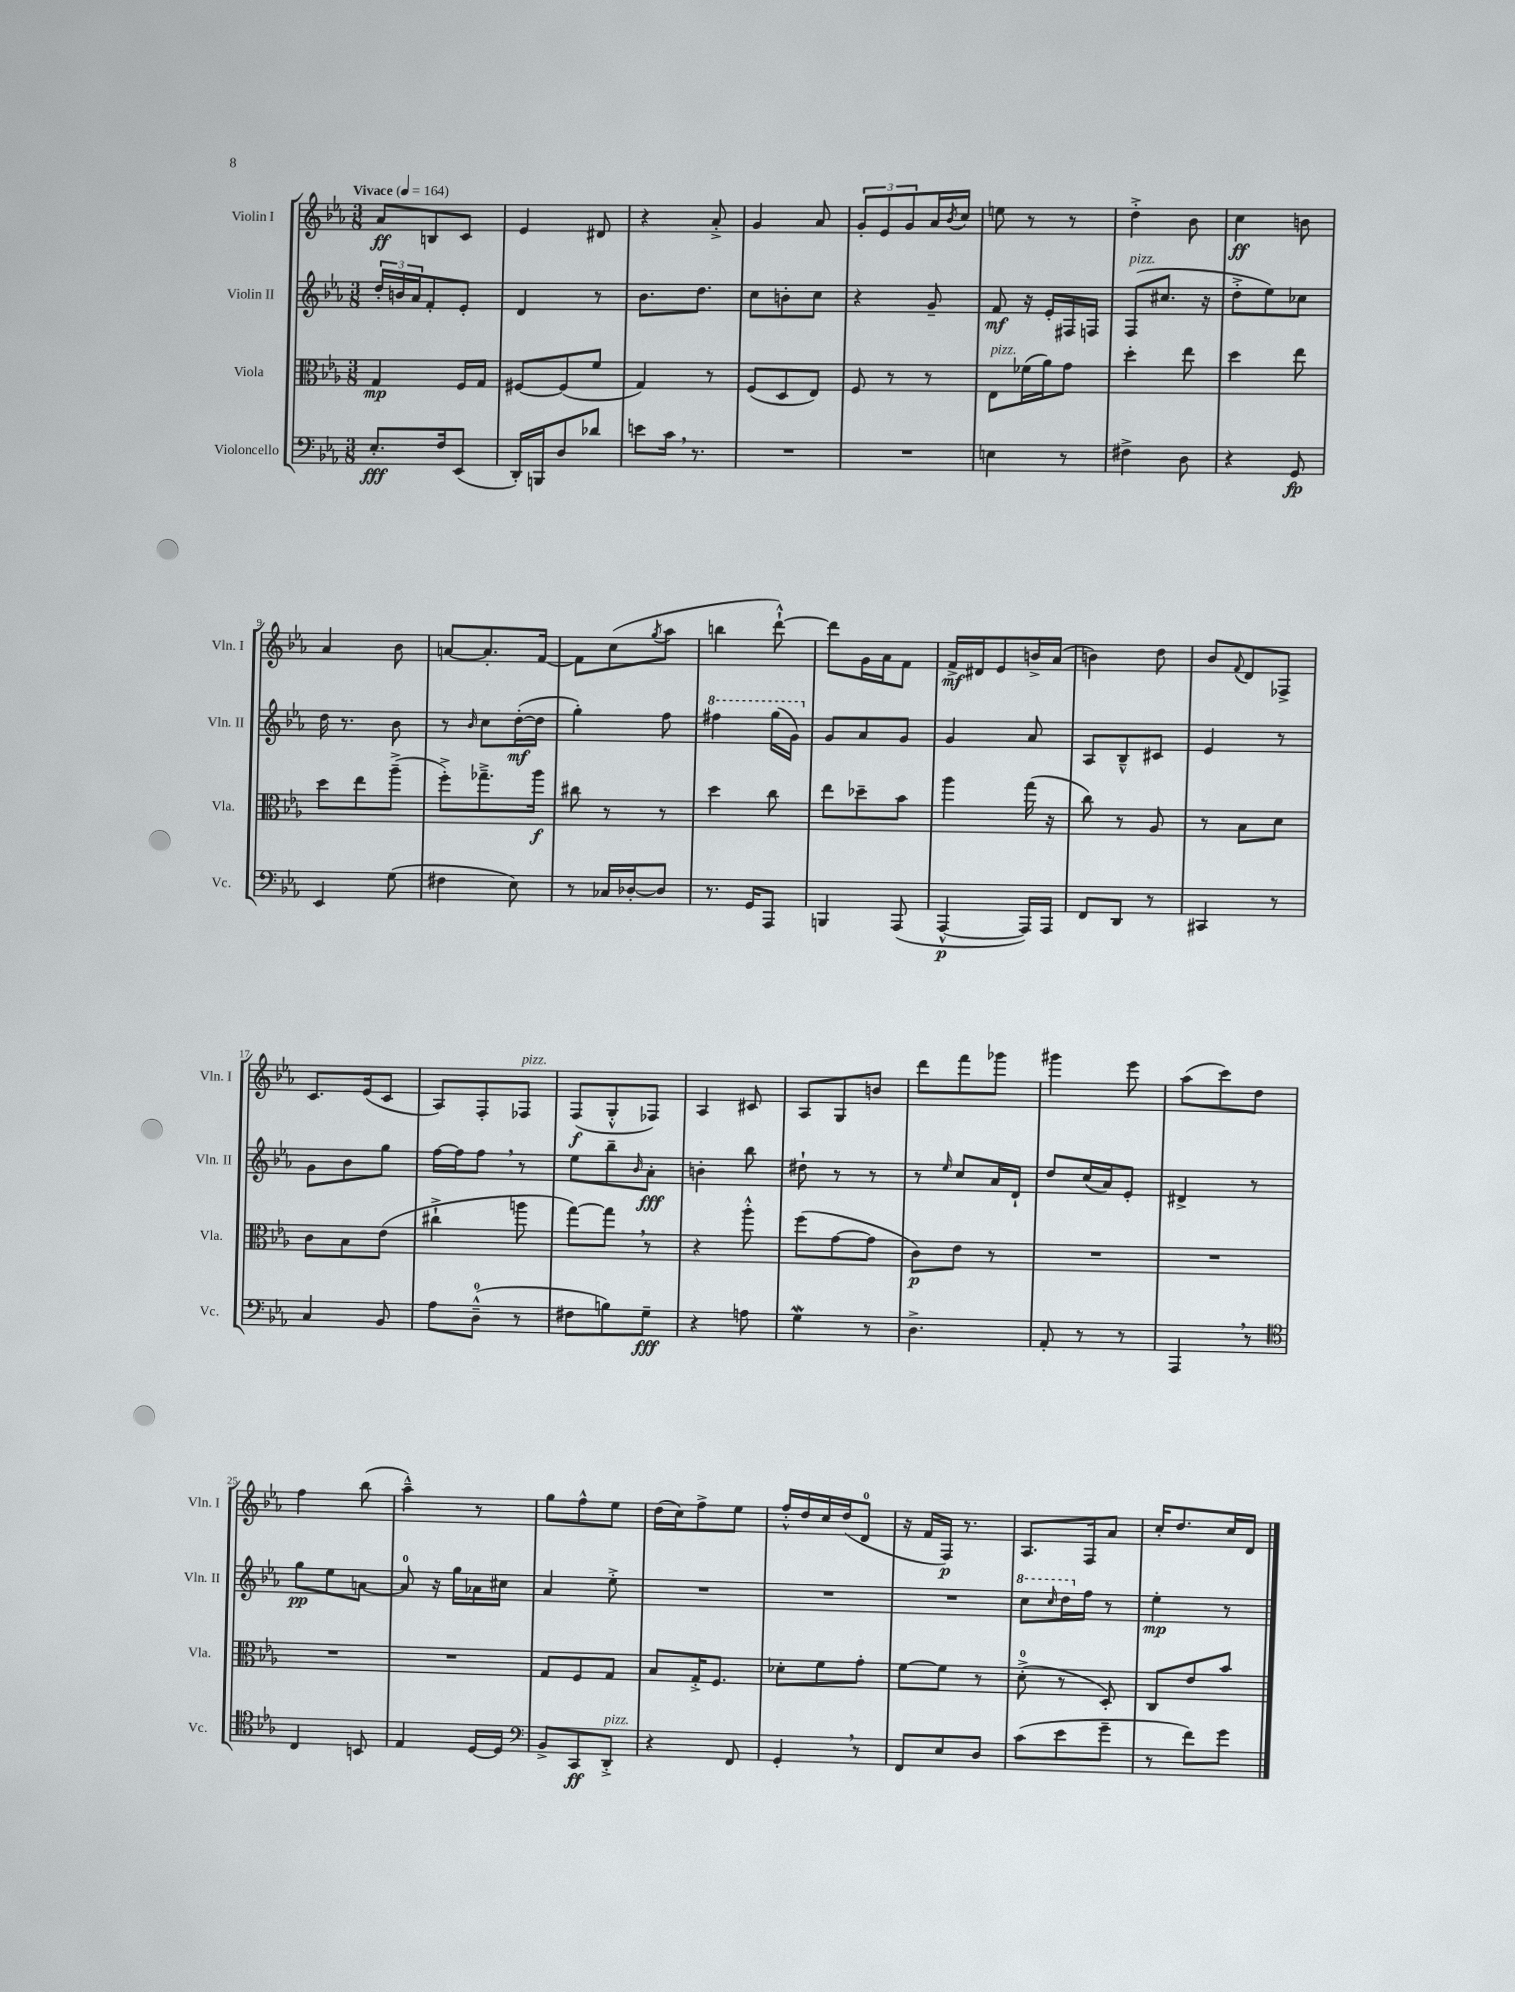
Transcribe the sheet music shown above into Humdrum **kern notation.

**kern	**dynam	**kern	**dynam	**kern	**dynam	**kern	**dynam
*part4	*part4	*part3	*part3	*part2	*part2	*part1	*part1
*staff4	*staff4	*staff3	*staff3	*staff2	*staff2	*staff1	*staff1
*I"Violoncello	*	*I"Viola	*	*I"Violin II	*	*I"Violin I	*
*I'Vc.	*	*I'Vla.	*	*I'Vln. II	*	*I'Vln. I	*
*clefF4	*	*clefC3	*	*clefG2	*	*clefG2	*
*k[b-e-a-]	*	*k[b-e-a-]	*	*k[b-e-a-]	*	*k[b-e-a-]	*
*M3/8	*	*M3/8	*	*M3/8	*	*M3/8	*
*MM164	*	*MM164	*	*MM164	*	*MM164	*
=1	=1	=1	=1	=1	=1	=1	=1
!	!	!	!	!	!	!LO:TX:a:B:t=Vivace	!
8.E-'/L	fff	4G/	mp	24dd'/LL	.	8a-/L	ff
.	.	.	.	24bn/	.	.	.
.	.	.	.	24a-/J	.	.	.
.	.	.	.	8f'/	.	8Bn/	.
16F/k	.	.	.	.	.	.	.
(8EE-/J	.	16F/LL	.	8e-'/J	.	8c/J	.
.	.	16G/JJ	.	.	.	.	.
=2	=2	=2	=2	=2	=2	=2	=2
16DD'/LL)	.	[8F#X/L	.	4d/	.	4e-/	.
16BBBn/J	.	.	.	.	.	.	.
8D/	.	(8F#/]	.	.	.	.	.
8d-X/J	.	8f/J	.	8r	.	8d#X/	.
=3	=3	=3	=3	=3	=3	=3	=3
8en\L	.	4G/)	.	8.b-\L	.	4r	.
16c,\Jk	.	.	.	.	.	.	.
8.r	.	.	.	8.dd\J	.	.	.
.	.	8r	.	.	.	8a-'^/	.
=4	=4	=4	=4	=4	=4	=4	=4
4.r	.	(8F/L	.	8cc\L	.	4g/	.
.	.	8D/	.	8bn'\	.	.	.
.	.	8E-/J)	.	8cc\J	.	8a-/	.
=5	=5	=5	=5	=5	=5	=5	=5
4.r	.	8F/	.	4r	.	12g'/L	.
.	.	.	.	.	.	12e-/	.
.	.	8r	.	.	.	.	.
.	.	.	.	.	.	12g/	.
.	.	8r	.	8g~/	.	16a-/L	.
.	.	.	.	.	.	8qb-/	.
.	.	.	.	.	.	16cc/JJ	.
=6	=6	=6	=6	=6	=6	=6	=6
!	!	!LO:TX:a:i:t=pizz.	!	!	!	!	!
4En\	.	8E-\L	.	8f/	mf	8een\	.
.	.	(16f-X\L	.	16r	.	8r	.
.	.	16a-\J)	.	16e-'/LL	.	.	.
8r	.	8g\J	.	16F#X/	.	8r	.
.	.	.	.	16Fn/JJ	.	.	.
=7	=7	=7	=7	=7	=7	=7	=7
!	!	!	!	!LO:TX:a:i:t=pizz.	!	!	!
4F#X^\	.	4dd'\	.	(8F/L	.	4dd'^\	.
.	.	.	.	8.cc#X/J	.	.	.
8D\	.	8ee-\	.	.	.	8b-\	.
.	.	.	.	16r	.	.	.
=8	=8	=8	=8	=8	=8	=8	=8
4r	.	4dd\	.	8dd'^\L	.	4cc\	ff
.	.	.	.	8ee-\)	.	.	.
8GG/	fp	8ee-\	.	8cc-X\J	.	8bn\	.
!!LO:LB:g=z
=9	=9	=9	=9	=9	=9	=9	=9
4EE-/	.	8dd\L	.	16dd\	.	4a-/	.
.	.	.	.	8.r	.	.	.
.	.	8ee-\	.	.	.	.	.
(8G\	.	(8aa-~^\J	.	8b-\	.	8b-\	.
=10	=10	=10	=10	=10	=10	=10	=10
4F#X\	.	8ff'^\L)	.	8r	.	[8an/L	.
.	.	.	.	16qqb-/	.	.	.
.	.	8.gg-X~^\	.	8cc\L	.	8.a'/]	.
8E-\)	.	.	.	([16dd'\L	mf	.	.
.	.	16aa-\Jk	f	16dd\JJ]	.	[16f/Jk	.
=11	=11	=11	=11	=11	=11	=11	=11
8r	.	8cc#X\	.	4gg'\)	.	8f\L]	.
16C-X/LL	.	8r	.	.	.	(8cc\	.
[16D-X'/J	.	.	.	.	.	.	.
.	.	.	.	.	.	8qgg/	.
8D-/J]	.	8r	.	8ff\	.	8aa-\J	.
=12	=12	=12	=12	=12	=12	=12	=12
*	*	*	*	*8va	*	*	*
8.r	.	4dd\	.	4fff#X\	.	4bbn\	.
16GG/KL	.	.	.	.	.	.	.
8AAA-/J	.	8cc\	.	(16ggg\LL	.	[8ddd`^^\)	.
.	.	.	.	16gg\JJ)	.	.	.
=13	=13	=13	=13	=13	=13	=13	=13
*	*	*	*	*X8va	*	*	*
4BBBn/	.	8ee-\L	.	8g/L	.	8ddd\L]	.
.	.	8dd-X~\	.	8a-/	.	16g\L	.
.	.	.	.	.	.	16a-\J	.
(8AAA-/	.	8b-\J	.	8g/J	.	8f\J	.
=14	=14	=14	=14	=14	=14	=14	=14
[4AAA-^^/	p	4aa-\	.	4g/	.	16f^/LL	mf
.	.	.	.	.	.	16d#X/J	.
.	.	.	.	.	.	8e-/	.
16AAA-/LL])	.	(16gg\	.	8a-/	.	16bn^/L	.
16AAA-/JJ	.	16r	.	.	.	(16a-/JJ	.
=15	=15	=15	=15	=15	=15	=15	=15
8FF/L	.	8cc\)	.	8A-/L	.	4bn\)	.
8DD/J	.	8r	.	8B-~^^/	.	.	.
8r	.	8A-/	.	8c#X/J	.	8dd\	.
=16	=16	=16	=16	=16	=16	=16	=16
4CC#X/	.	8r	.	4e-/	.	8b-/L	.
.	.	.	.	.	.	8qqf/	.
.	.	8B-\L	.	.	.	8d/	.
8r	.	8d\J	.	8r	.	8F-X^/J	.
!!LO:LB:g=z
=17	=17	=17	=17	=17	=17	=17	=17
4C/	.	8c\L	.	8g\L	.	8.c/L	.
.	.	8B-\	.	8b-\	.	.	.
.	.	.	.	.	.	(16e-/k	.
8BB-/	.	(8e-\J	.	8gg\J	.	8c/J	.
=18	=18	=18	=18	=18	=18	=18	=18
8A-\L	.	4cc#X`^\	.	[16ff\LL	.	8A-/L)	.
.	.	.	.	16ff\J]	.	.	.
(8D~^^\J	.	.	.	8ff,\J	.	8F'/	.
!	!	!	!	!	!	!LO:TX:a:i:t=pizz.	!
8r	.	8aan\	.	8r	.	8F-X/J	.
=19	=19	=19	=19	=19	=19	=19	=19
8F#X\L	.	[8gg\L)	.	8ee-\L	.	(8F/L	f
8Bn\)	.	8gg,\J]	.	8bb-~\	.	8G'^^/	.
.	.	.	.	16qqb-/	.	.	.
8G~\J	fff	8r	.	8a-'\J	fff	8F-X/J)	.
=20	=20	=20	=20	=20	=20	=20	=20
4r	.	4r	.	4bn'\	.	4A-/	.
8An\	.	8aa-'^^\	.	8bb-\	.	8c#X/	.
=21	=21	=21	=21	=21	=21	=21	=21
4GW\	.	(8ff\L	.	8dd#X`\	.	8A-/L	.
.	.	[8g\	.	8r	.	8G/	.
8r	.	8g\J]	.	8r	.	8bn/J	.
=22	=22	=22	=22	=22	=22	=22	=22
4.D^\	.	8c\L)	p	8r	.	8ddd\L	.
.	.	.	.	16qqee-/	.	.	.
.	.	8e-\J	.	8cc/L	.	8fff\	.
.	.	8r	.	16a-/L	.	8ggg-X\J	.
.	.	.	.	16d`/JJ	.	.	.
=23	=23	=23	=23	=23	=23	=23	=23
8AA-'/	.	4.r	.	8dd/L	.	4ggg#X\	.
8r	.	.	.	(16cc/L	.	.	.
.	.	.	.	16a-/J)	.	.	.
8r	.	.	.	8e-'/J	.	8eee-\	.
=24	=24	=24	=24	=24	=24	=24	=24
4AAA-,/	.	4.r	.	4d#X^/	.	(8aa-\L	.
.	.	.	.	.	.	8ccc\)	.
8r	.	.	.	8r	.	8dd\J	.
!!LO:LB:g=z
=25	=25	=25	=25	=25	=25	=25	=25
*clefC4	*	*	*	*	*	*	*
4C/	.	4.r	.	8gg\L	pp	4ff\	.
.	.	.	.	8ee-\	.	.	.
8BBn/	.	.	.	[8an\J	.	(8bb-\	.
=26	=26	=26	=26	=26	=26	=26	=26
4E-/	.	4.r	.	8a/]	.	4aa-~^^\)	.
.	.	.	.	16r	.	.	.
.	.	.	.	16gg\LL	.	.	.
[16D/LL	.	.	.	16a-X\	.	8r	.
16D/JJ]	.	.	.	16cc#X\JJ	.	.	.
=27	=27	=27	=27	=27	=27	=27	=27
*clefF4	*	*	*	*	*	*	*
8BB-^/L	.	8G/L	.	4a-/	.	8gg\L	.
8CC/	ff	8F/	.	.	.	8ff^^\	.
!LO:TX:a:i:t=pizz.	!	!	!	!	!	!	!
8DD'^/J	.	8G/J	.	8ee-'^\	.	8ee-\J	.
=28	=28	=28	=28	=28	=28	=28	=28
4r	.	8B-/L	.	4.r	.	(16dd\LL	.
.	.	.	.	.	.	16cc\J)	.
.	.	16G'^/K	.	.	.	8ff^\	.
.	.	8.F/J	.	.	.	.	.
8FF/	.	.	.	.	.	8ee-\J	.
=29	=29	=29	=29	=29	=29	=29	=29
4GG',/	.	8d-X'\L	.	4.r	.	16ff'^^/LL	.
.	.	.	.	.	.	16dd/	.
.	.	8f\	.	.	.	16cc/	.
.	.	.	.	.	.	(16dd/J	.
8r	.	8g'\J	.	.	.	8d/J	.
=30	=30	=30	=30	=30	=30	=30	=30
8FF/L	.	[8f\L	.	4.r	.	16r	.
.	.	.	.	.	.	16f/LL	.
8E-/	.	8f\J]	.	.	.	16F/JJ)	p
.	.	.	.	.	.	8.r	.
8D/J	.	8r	.	.	.	.	.
=31	=31	=31	=31	=31	=31	=31	=31
*	*	*	*	*8va	*	*	*
(8c\L	.	(8d'^\	.	8ccc\L	.	8.A-/L	.
.	.	.	.	16qqccc/	.	.	.
8e-\	.	8r	.	16ddd\L	.	.	.
*	*	*	*	*X8va	*	*	*
.	.	.	.	16ff\JJ	.	16F/k	.
8g~\J	.	8D'/)	.	8r	.	8a-/J	.
=32	=32	=32	=32	=32	=32	=32	=32
8r	.	8C/L	.	4ee-'\	mp	16cc'/KL	.
.	.	.	.	.	.	8.dd/	.
8f\L)	.	8e-/	.	.	.	.	.
8g\J	.	8b-/J	.	8r	.	16cc/L	.
.	.	.	.	.	.	16d/JJ	.
==	==	==	==	==	==	==	==
*-	*-	*-	*-	*-	*-	*-	*-
